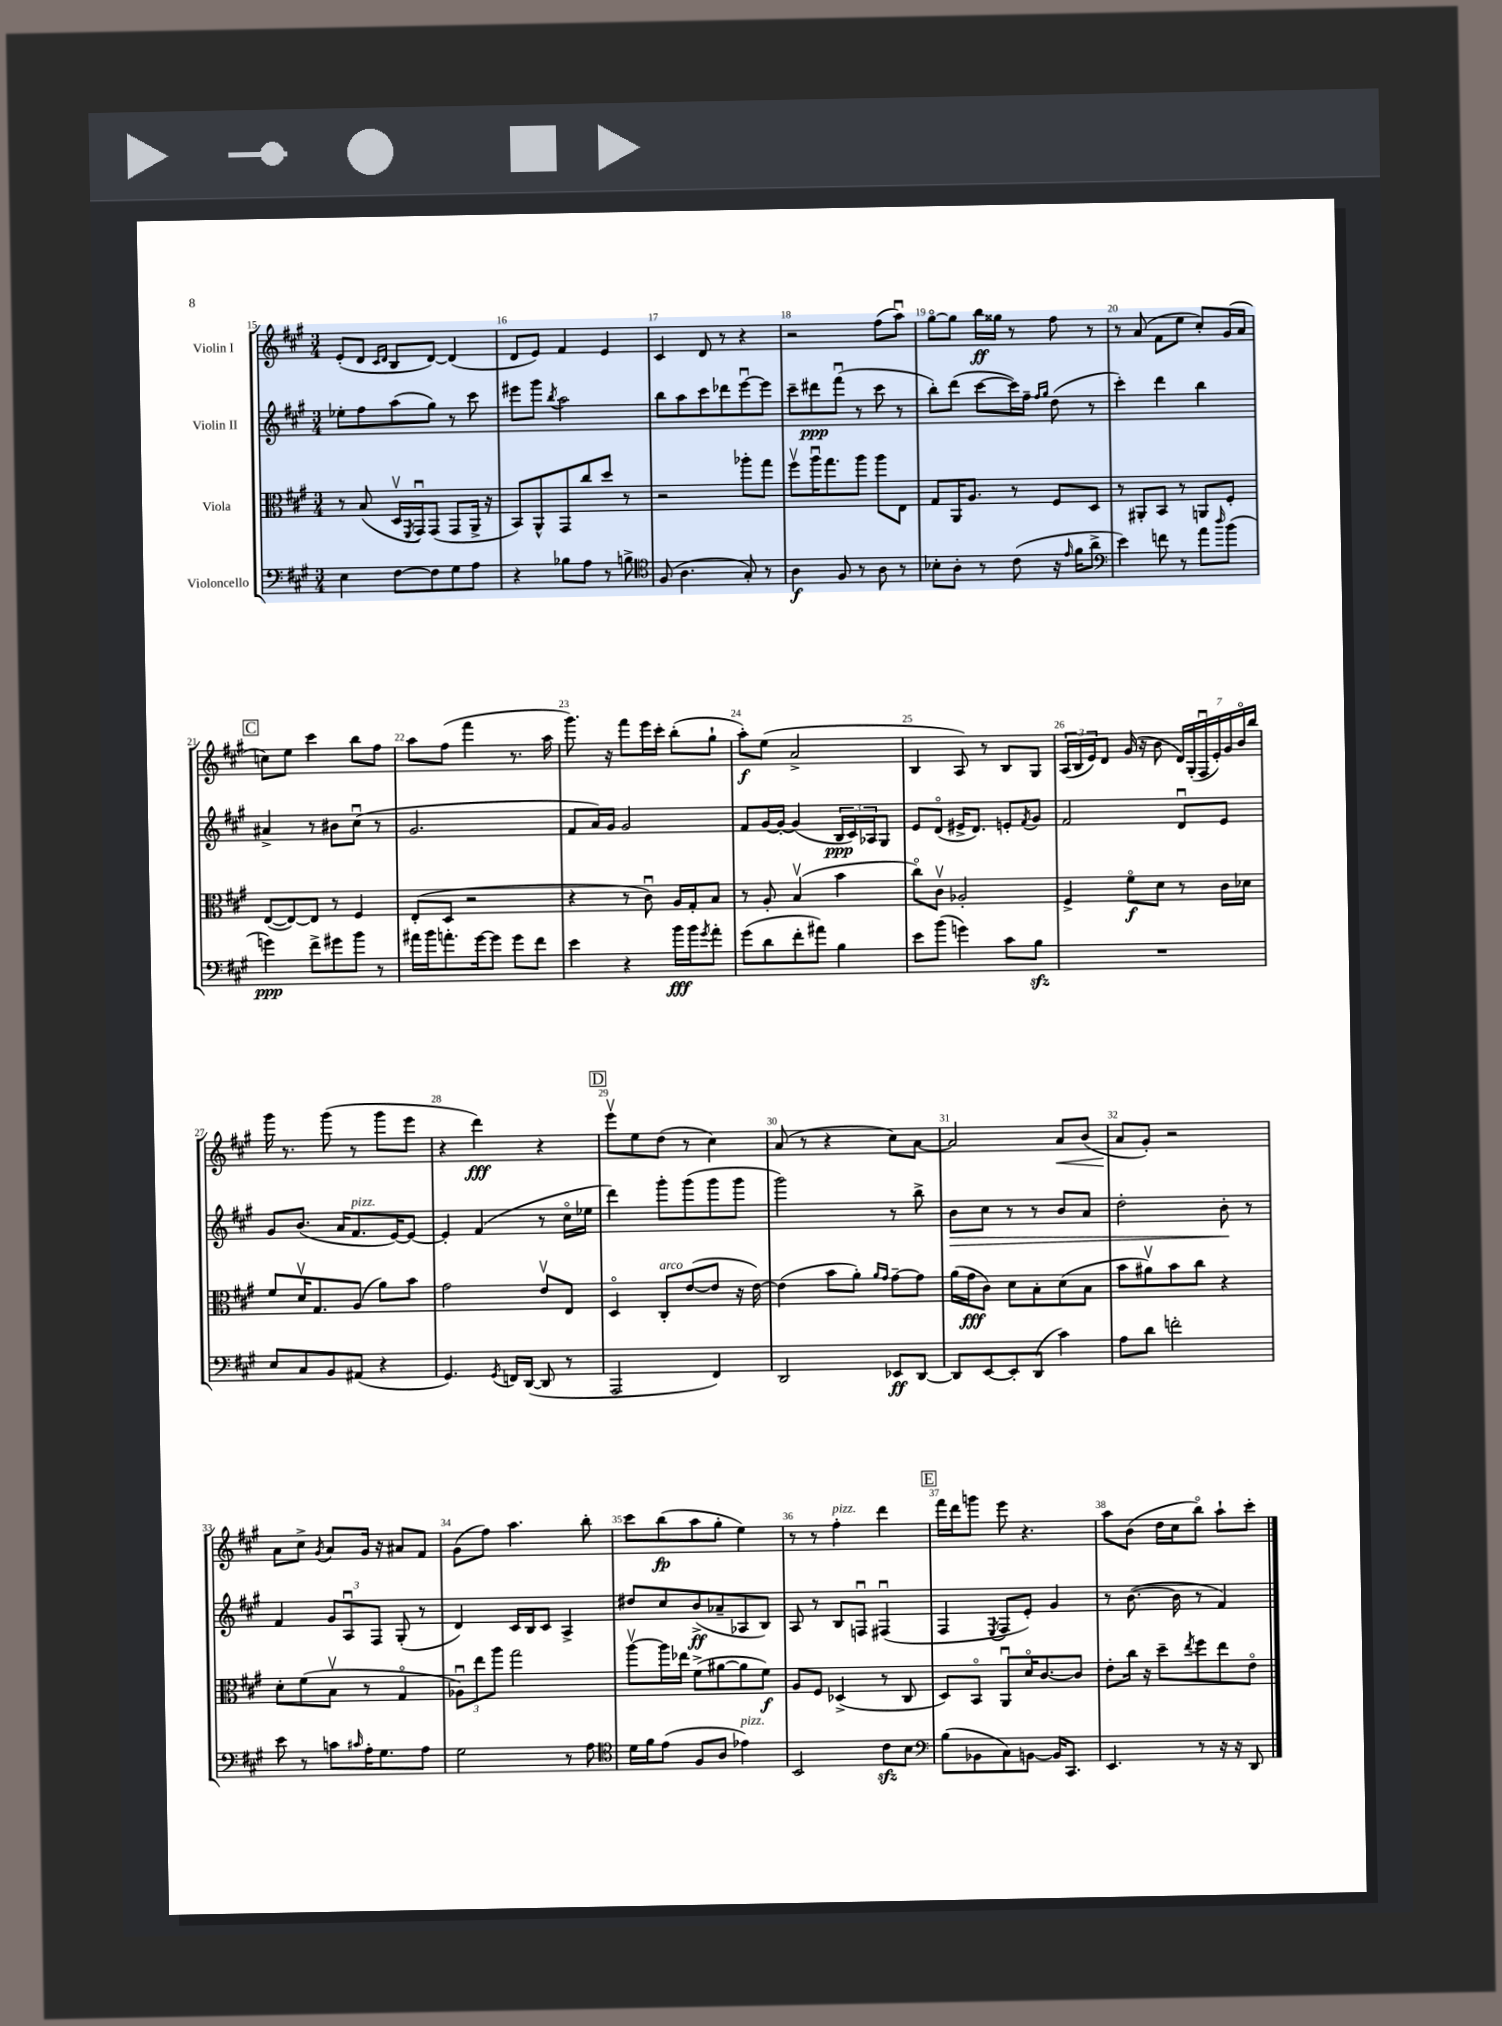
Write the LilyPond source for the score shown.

<<
\new StaffGroup <<
\new Staff = "s0" \with { instrumentName = "Violin I" } {
    \clef treble \key a \major \numericTimeSignature \time 3/4
    e'8-.( d'8 \grace { cis'16 d'16 } b8 d'8~) d'4( |
    d'8 e'8) fis'4 e'4 |
    cis'4 d'8 r8 r4 |
    r2 fis''8( a''8\downbow) |
    gis''8~\flageolet gis''8 b''16\ff gisis''16 r8 fis''8 r8 |
    r8 a'8( fis'8 e''8 cis''8-.) gis'16( a'16 |
    \mark \markup { \box "C" } c''8) e''8 cis'''4 b''8 fis''8 |
    a''8 fis''8( fis'''4 r8. a''16 |
    gis'''8.) r16 fis'''8 e'''16 cis'''16-. b''8-.( gis''8-! |
    a''8-.\f) e''8( a'2-> |
    b4 a8) r8 b8 gis8 |
    \tuplet 3/2 { a16( b16 e'16) } d'8 gis'16( r16 b'8 \tuplet 7/4 { d'16) gis16-.( fis16\downbow e'16-.) gis'16 b'16\flageolet b''16 } |
    gis'''16 r8. gis'''8( r8 gis'''8 e'''8 |
    r4 d'''4\fff) r4 |
    \mark \markup { \box "D" } e'''8\upbow e''8 d''8( r8 cis''4) |
    a'8( r8 r4 cis''8) a'8~ |
    a'2 a'8\< b'8( |
    a'8\! gis'8-.) r2 |
    a'8 cis''8-> \acciaccatura { gis'8 } a'8 gis'16 r16 ais'8 fis'8 |
    gis'8( fis''8) a''4. b''8-. |
    cis'''8 b''8\fp( a''8 gis''8-. e''4) |
    r8 r8 fis''4-.^\markup { \italic "pizz." } d'''4 |
    \mark \markup { \box "E" } fis'''16 d'''16 g'''8 e'''8 r4. |
    a''8 b'8( d''16 cis''16 b''8\flageolet) a''8-! cis'''8-. \bar "|." |
}
\new Staff = "s1" \with { instrumentName = "Violin II" } {
    \clef treble \key a \major \numericTimeSignature \time 3/4
    ees''8-. fis''8 a''8( gis''8) r8 cis'''8 |
    eis'''8 gis'''8 \acciaccatura { b''8 } a''2 |
    b''8 a''8 cis'''8 des'''8 e'''8~\downbow e'''8 |
    cis'''8-- dis'''8\ppp fis'''8\downbow( r8 cis'''8 r8 |
    b''8-.) d'''8( cis'''8~ cis'''16) fis''16-- \grace { fis''16 gis''16 } d''8( r8 |
    cis'''4-.) d'''4 b''4 |
    \mark \markup { \box "C" } ais'4-> r8 bis'8 cis''8\downbow( r8 |
    gis'2. |
    fis'8 a'16) gis'16 gis'2 |
    fis'8 gis'16~ gis'16~-. gis'4( \tuplet 3/2 { b16\ppp cis'16) aes16 } gis8 |
    e'8 d'8\flageolet( eis'16-> d'8.) e'8-. \acciaccatura { fis'8 } gis'8 |
    fis'2 d'8\downbow e'8 |
    gis'8 b'8.( a'16 fis'8.^\markup { \italic "pizz." } e'16~) e'8~ |
    e'4-. fis'4( r8 cis''16\flageolet ees''16 |
    \mark \markup { \box "D" } d'''4) gis'''8-. gis'''8( gis'''8 gis'''8 |
    gis'''2) r8 b''8-> |
    b'8\> cis''8 r8 r8 b'8 a'8 |
    d''2-. b'8-.\! r8 |
    fis'4 \tuplet 3/2 { gis'8 a8\downbow fis8 } gis8-.( r8 |
    d'4) cis'16 b16 cis'8 a4-> |
    dis''8 cis''8 b'8->\ff( aes'8-- aes8 b8) |
    a8 r8 b8 f8\downbow fis4\downbow( |
    \mark \markup { \box "E" } fis4 \acciaccatura { e8 } fis8 e'8-.) gis'4 |
    r8 b'8.~( b'16 r8 fis'4) \bar "|." |
}
\new Staff = "s2" \with { instrumentName = "Viola" } {
    \clef alto \key a \major \numericTimeSignature \time 3/4
    r8 b8( d16\upbow \acciaccatura { fis,8 } gis,16\downbow) gis,8( gis,8 a,16-> r16 |
    b,8) a,8-^ gis,8 cis''8 d''8 r8 |
    r2 aes''8-. gis''8 |
    fis''8\upbow a''16\downbow gis''8. a''8 a''8 e8 |
    gis8 a,16 a8. r8 fis8 d8 |
    r8 ais,8-. b,8 r8 a,8 fis8-. |
    \mark \markup { \box "C" } e8~( e8~) e8 r8 fis4 |
    e8-.( d8 r2 |
    r4 r8 cis'8\downbow) a16 gis16-. b8 |
    r8 a8-. b4\upbow( b'4 |
    cis''8\flageolet) cis'8\upbow aes2-. |
    fis4-> fis'8\flageolet\f d'8 r8 cis'16 des'16 |
    fis'8 d'16\upbow gis8. a8( a'8) b'8 |
    gis'2 e'8\upbow e8 |
    \mark \markup { \box "D" } d4\flageolet cis8-.^\markup { \italic "arco" } e'8~( e'8 r16 e'16~) |
    e'4( b'8 a'8-.) \grace { a'16 gis'16 } gis'8~-- gis'8 |
    a'16( gis'16\fff cis'8) d'8 b8-. d'8( b8 |
    b'8 ais'8\upbow) b'8 cis''8 r4 |
    d'8-. fis'8( b8\upbow r8 gis4\flageolet |
    \tuplet 3/2 { aes8\downbow) e''8 a''8 } gis''2 |
    a''8~\upbow a''16 ees''16 fis'8->( ais'8~ ais'8 fis'8\f) |
    a8 fis8 des4->( r8 cis8 |
    \mark \markup { \box "E" } d8) b,8\flageolet a,8\downbow d'16\flageolet cis'8.~ cis'8 |
    e'8-. cis''16 r16 d''8-- \acciaccatura { e''8 } fis''8 e''8 e'8\flageolet \bar "|." |
}
\new Staff = "s3" \with { instrumentName = "Violoncello" } {
    \clef bass \key a \major \numericTimeSignature \time 3/4
    e4 fis8~ fis8 gis8 a8 |
    r4 bes8 a8 r8 b8-> |
    \clef tenor fis8( a4. gis8-.) r8 |
    a4\f fis8 r8 a8 r8 |
    bes8-. a8-. r8 cis'8( r16 \grace { e'16 } fis'16 a'8-> |
    \clef bass e'4) f'8 r8 a'8 \grace { d''16 } b'8( |
    \mark \markup { \box "C" } g'4\ppp) fis'8-> gis'8 b'8 r8 |
    ais'16 b'16 a'8.-. gis'16~ gis'8 gis'8 fis'8 |
    e'4 r4 b'16\fff b'16 \acciaccatura { gis'8 } a'8-. |
    gis'8( d'8 fis'8-. ais'8) b4 |
    e'8 b'8( g'4) cis'8 b8\sfz |
    R2. |
    e8 cis8 b,8 ais,8( r4 |
    gis,4.) \acciaccatura { gis,8 } f,16 d,16~( d,8 r8 |
    \mark \markup { \box "D" } a,,2 fis,4) |
    d,2 ees,8\ff d,8~ |
    d,8 e,8~ e,8-. d,8( cis'4) |
    a8 d'8 f'2-. |
    e'8 r8 c'8 \grace { cis'16 } a16-. gis8. a8 |
    gis2 r8 a8 |
    \clef tenor d'16 fis'16 e'8( fis8 a8 ees'4^\markup { \italic "pizz." }) |
    b,2 cis'8\sfz b8 |
    \mark \markup { \box "E" } \clef bass b8( bes,8 cis8) b,8~ b,16 cis,8. |
    e,4. r8 r16 r16 d,8 \bar "|." |
}
>>
>>
\layout { \context { \Score currentBarNumber = #15 \override BarNumber.break-visibility = ##(#f #t #t) barNumberVisibility = #all-bar-numbers-visible } }
